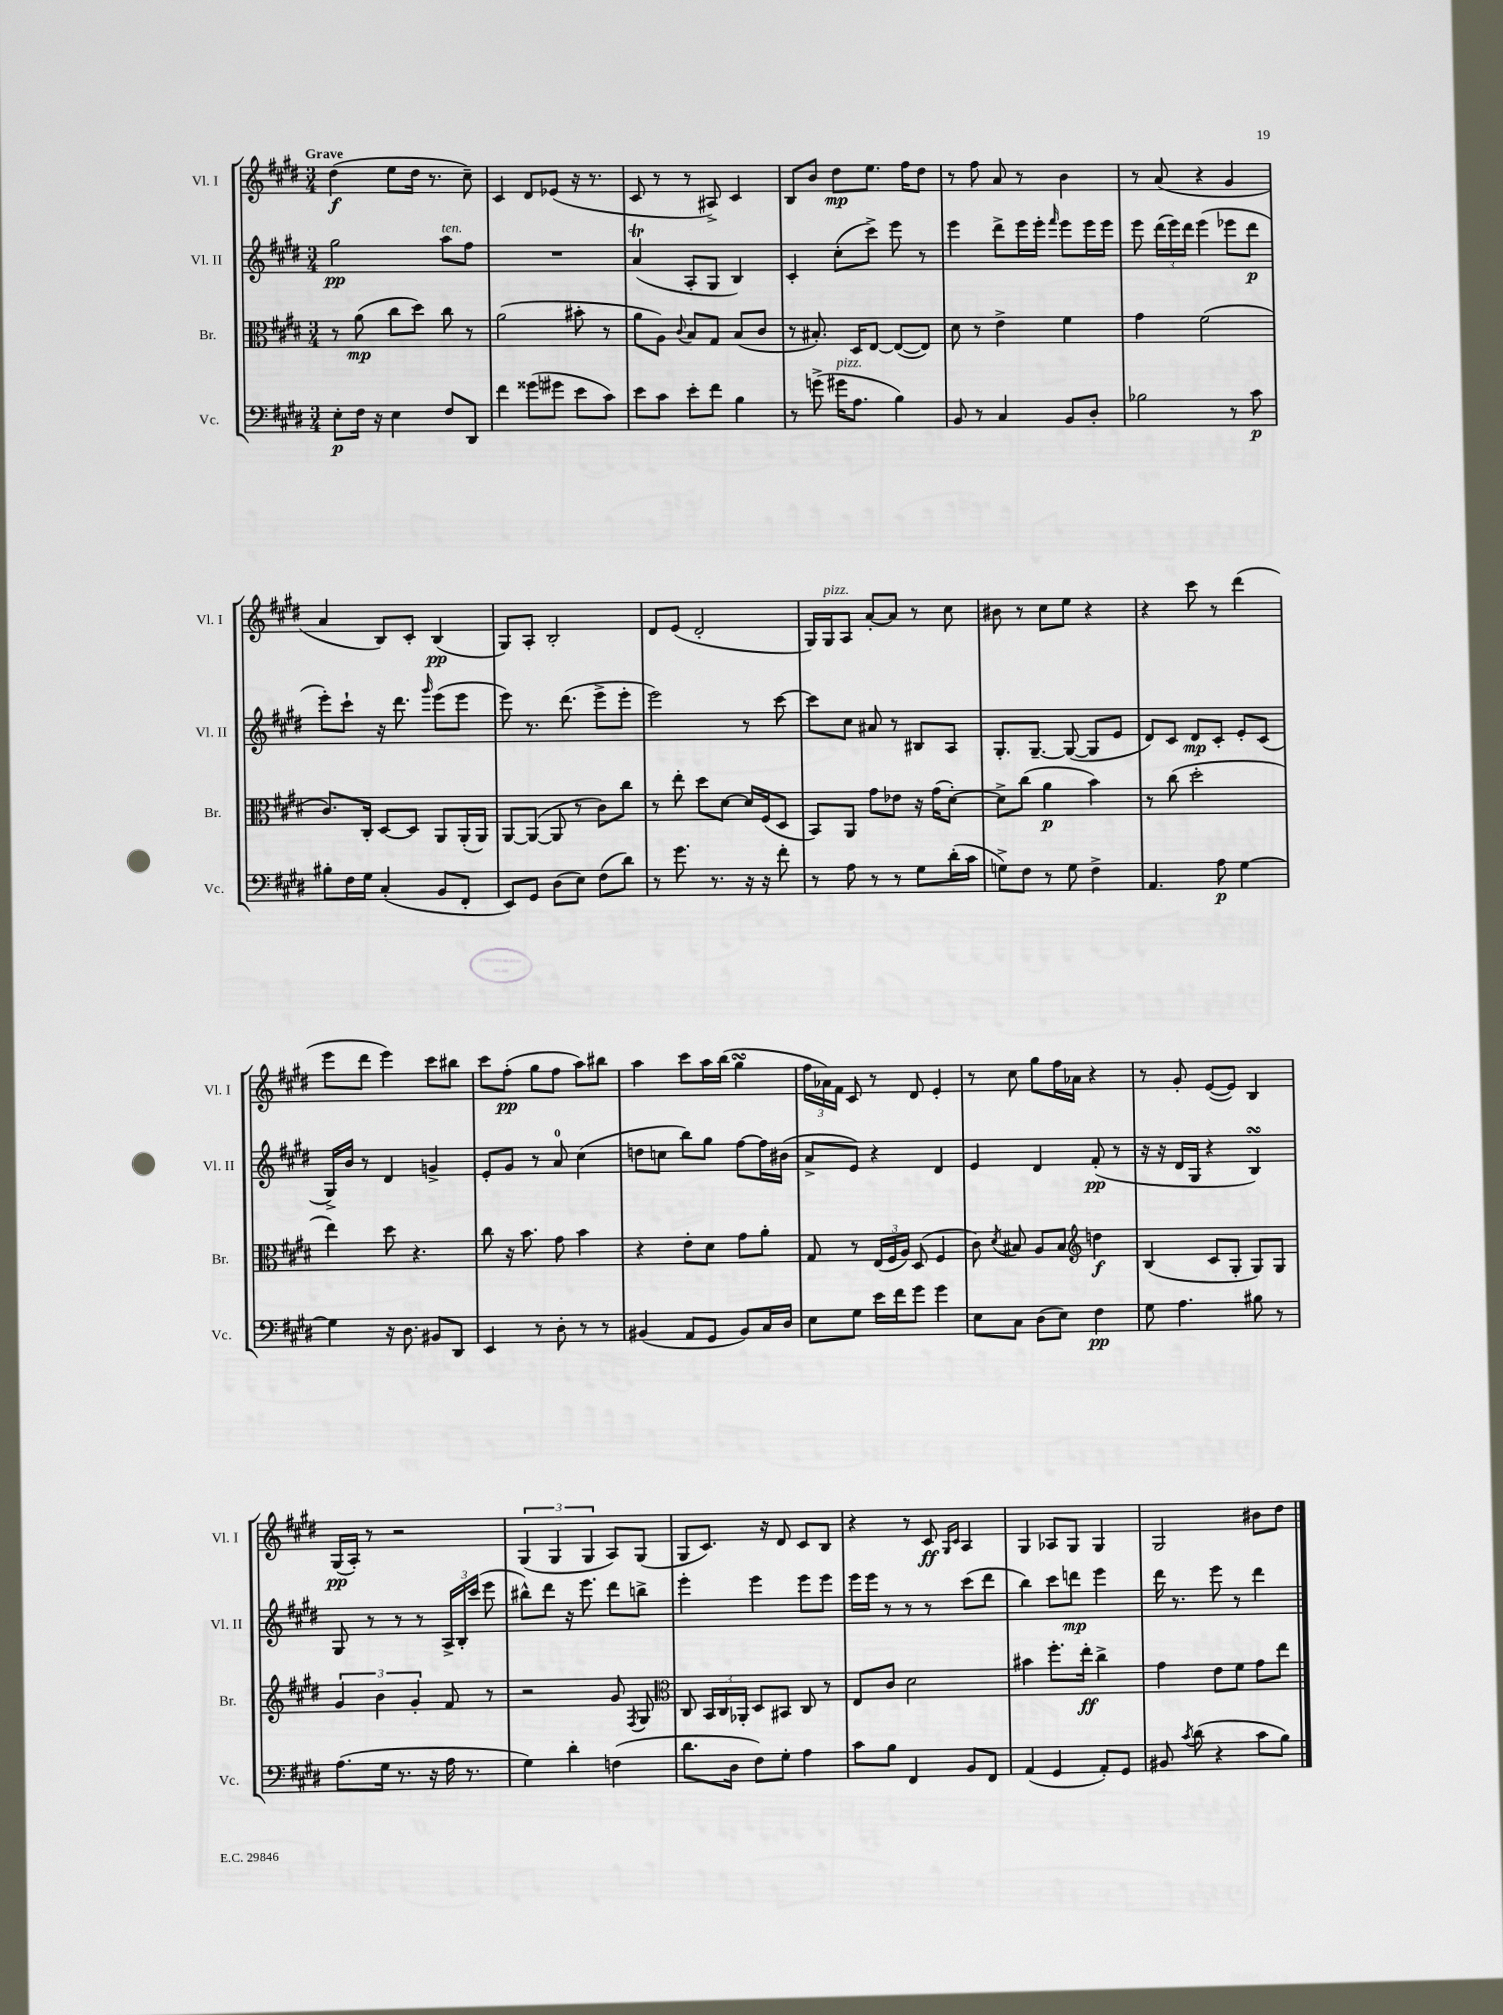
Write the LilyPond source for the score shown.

<<
\new StaffGroup <<
\new Staff = "s0" \with { instrumentName = "Vl. I" shortInstrumentName = "Vl. I" } {
    \clef treble \key e \major \numericTimeSignature \time 3/4 \tempo "Grave"
    \autoBeamOff dis''4\f( e''8[ dis''16] r8. cis''8--) |
    cis'4 dis'8[ ees'8]( r16 r8. |
    cis'8 r8 r8 ais8->) cis'4 |
    b8[ b'8] dis''8[\mp e''8.] fis''16[ dis''8] |
    r8 fis''8 a'8 r8 b'4 |
    r8 a'8( r4 gis'4 |
    a'4 b8[) cis'8]-. b4\pp( |
    gis8[) a8]-. b2-. |
    dis'8[ e'8]( dis'2-. |
    gis16[) gis16^\markup { \italic "pizz." } a8] a'8[~-. a'8] r8 cis''8 |
    bis'8 r8 cis''8[ e''8] r4 |
    r4 cis'''8 r8 dis'''4( |
    e'''8[ dis'''8] e'''4) cis'''8[ bis''8] |
    cis'''8[ fis''8]-.\pp( gis''8[ fis''8] a''8[) bis''8] |
    a''4 cis'''8[ a''16 b''16]( gis''4\turn |
    \tuplet 3/2 { fis''16[ aes'16) fis'16] } cis'8 r8 dis'8 e'4-. |
    r8 cis''8 gis''8[ fis''16 aes'16] r4 |
    r8 gis'8-. e'8[~( e'8]) b4 |
    gis16[\pp( a16]-.) r8 r2 |
    \tuplet 3/2 { gis4( gis4 gis4 } a8[) gis8]( |
    gis8[ cis'8.]) r16 dis'8 cis'8[ b8] |
    r4 r8 cis'8\ff \grace { gis16[ cis'16] } a4 |
    gis4 aes8[ gis8] gis4 |
    gis2 bis'8[ dis''8] \bar "|." |
}
\new Staff = "s1" \with { instrumentName = "Vl. II" shortInstrumentName = "Vl. II" } {
    \clef treble \key e \major \numericTimeSignature \time 3/4
    \autoBeamOff gis''2\pp a''8[^\markup { \italic "ten." } fis''8] |
    R2. |
    a'4\trill( a8[-. gis8] b4) |
    cis'4-. cis''8[-.( cis'''8]->) e'''8 r8 |
    e'''4 dis'''8[-> e'''16 e'''16]-. \grace { fis'''16 } e'''8[ e'''16 e'''16] |
    e'''8 \tuplet 3/2 { dis'''16[( e'''16) dis'''16] } e'''4( ees'''8[ dis'''8]\p |
    e'''8[-.) cis'''8]-! r16 dis'''8. \grace { gis'''16 } e'''8[( e'''8] |
    e'''8) r8. dis'''8.( e'''8[-> e'''8]-. |
    e'''2) r8 cis'''8~ |
    cis'''8[ cis''8] ais'8 r8 bis8[ a8] |
    gis8.[-. gis8.]~-- gis8~( gis8[ e'8] |
    dis'8[) cis'8] dis'8[\mp cis'8]-. e'8[-. cis'8]( |
    gis16[->) b'16] r8 dis'4 g'4-> |
    e'8[-. gis'8] r8 a'8-0 cis''4( |
    d''8[ c''8] b''8[) gis''8] fis''8[~ fis''16 bis'16]( |
    a'8[-> e'8]) r4 dis'4 |
    e'4 dis'4 fis'8-.\pp( r8 |
    r16 r16 dis'16[ gis16] r4 b4\turn) |
    gis8 r8 r8 r8 \tuplet 3/2 { a16[-> b16-. cis'''16]( } e'''8 |
    bis''8[-^) dis'''8] r16 e'''8. dis'''8[ b''8]-> |
    e'''4-. e'''4 e'''8[ e'''8] |
    e'''16[ e'''16] r8 r8 r8 cis'''8[( dis'''8] |
    b''4) cis'''8[ d'''8]\mp e'''4 |
    dis'''16 r8. e'''8 r8 dis'''4 \bar "|." |
}
\new Staff = "s2" \with { instrumentName = "Br." shortInstrumentName = "Br." } {
    \clef alto \key e \major \numericTimeSignature \time 3/4
    \autoBeamOff r8 a'8\mp( cis''8[ dis''8]) cis''8 r8 |
    a'2( bis'8-. r8 |
    a'8[ a8]) \appoggiatura { cis'8 } b8[ gis8] b8[( cis'8] |
    r8 bis8.-.) dis16[ e8]~ e8[~( e8]) |
    dis'8 r8 e'4-> fis'4 |
    gis'4 fis'2( |
    cis'8.[) cis16]-. dis8[~ dis8] a,8[ a,16-.( a,16]) |
    a,8[~ a,8]~( a,8 r8 cis'8[) cis''8] |
    r8 e''8-. dis''8[ dis'8]~ dis'16[ fis16( dis8] |
    b,8[) a,8] gis'8[ ees'8] r16 gis'16[( dis'8]~-.) |
    dis'8[-> cis''8]( a'4\p b'4) |
    r8 cis''8( dis''2-. |
    e''4) dis''8 r4. |
    cis''8 r16 b'8. gis'8 b'4 |
    r4 e'8[-. dis'8] gis'8[ a'8]-. |
    gis8 r8 \tuplet 3/2 { e16[( fis16 a16]) } dis8( fis4 |
    cis'8) \acciaccatura { dis'8 } bis8 a8[ bis8] \clef treble d''4\f |
    b4( cis'8[ gis8]-. gis8[) gis8] |
    \tuplet 3/2 { gis'4 b'4 gis'4-. } fis'8 r8 |
    r2 gis'8 \acciaccatura { fis8 } gis8 |
    \clef alto cis8 \tuplet 3/2 { b,16[ cis16 aes,16]-. } dis8[ bis,8] cis8 r8 |
    e8[ cis'8] dis'2 |
    bis'4 fis''8.[-. e''16]-.\ff cis''4-> |
    gis'4 e'8[ fis'8] gis'8[ e''8] \bar "|." |
}
\new Staff = "s3" \with { instrumentName = "Vc." shortInstrumentName = "Vc." } {
    \clef bass \key e \major \numericTimeSignature \time 3/4
    \autoBeamOff e8[-.\p fis16] r16 e4 fis8[ dis,8] |
    fis'4 gisis'8[( gis'8] e'8[ cis'8]) |
    e'8[ cis'8] e'8[-. fis'8] b4 |
    r8 g'8->( gis'16[^\markup { \italic "pizz." } a8.] b4) |
    b,8 r8 cis4 b,8[ dis8]-. |
    bes2 r8 cis'8\p |
    bis8[-. fis16 gis16] cis4-.( b,8[ fis,8]-. |
    e,8[) gis,8] dis8[( e8]) fis8[( dis'8]) |
    r8 gis'8. r8. r16 r16 fis'8-. |
    r8 a8 r8 r8 gis8[ dis'16-.( cis'16] |
    g8[->) fis8] r8 g8 fis4-> |
    a,4. a8\p gis4~ |
    gis4 r16 dis8. bis,8[ dis,8] |
    e,4 r8 dis8-. r8 r8 |
    bis,4( a,8[ gis,8] bis,8[) cis16 dis16] |
    e8[ gis8] e'16[ fis'16 gis'8] gis'4 |
    e8[ cis8] dis8[( e8]) fis4\pp |
    gis8 a4. bis8 r8 |
    a8.[( gis16] r8. r16 a16 r8. |
    gis4) dis'4-. f4( |
    dis'8.[ dis16] fis8[) gis8]-. a4 |
    cis'8[ b8] fis,4 b,8[ fis,8] |
    a,4( gis,4 a,8[-.) gis,8] |
    bis,8 \acciaccatura { cis'8 } dis'8( r4 cis'8[ b8]) \bar "|." |
}
>>
>>
\layout { \context { \Score \remove "Bar_number_engraver" } }
